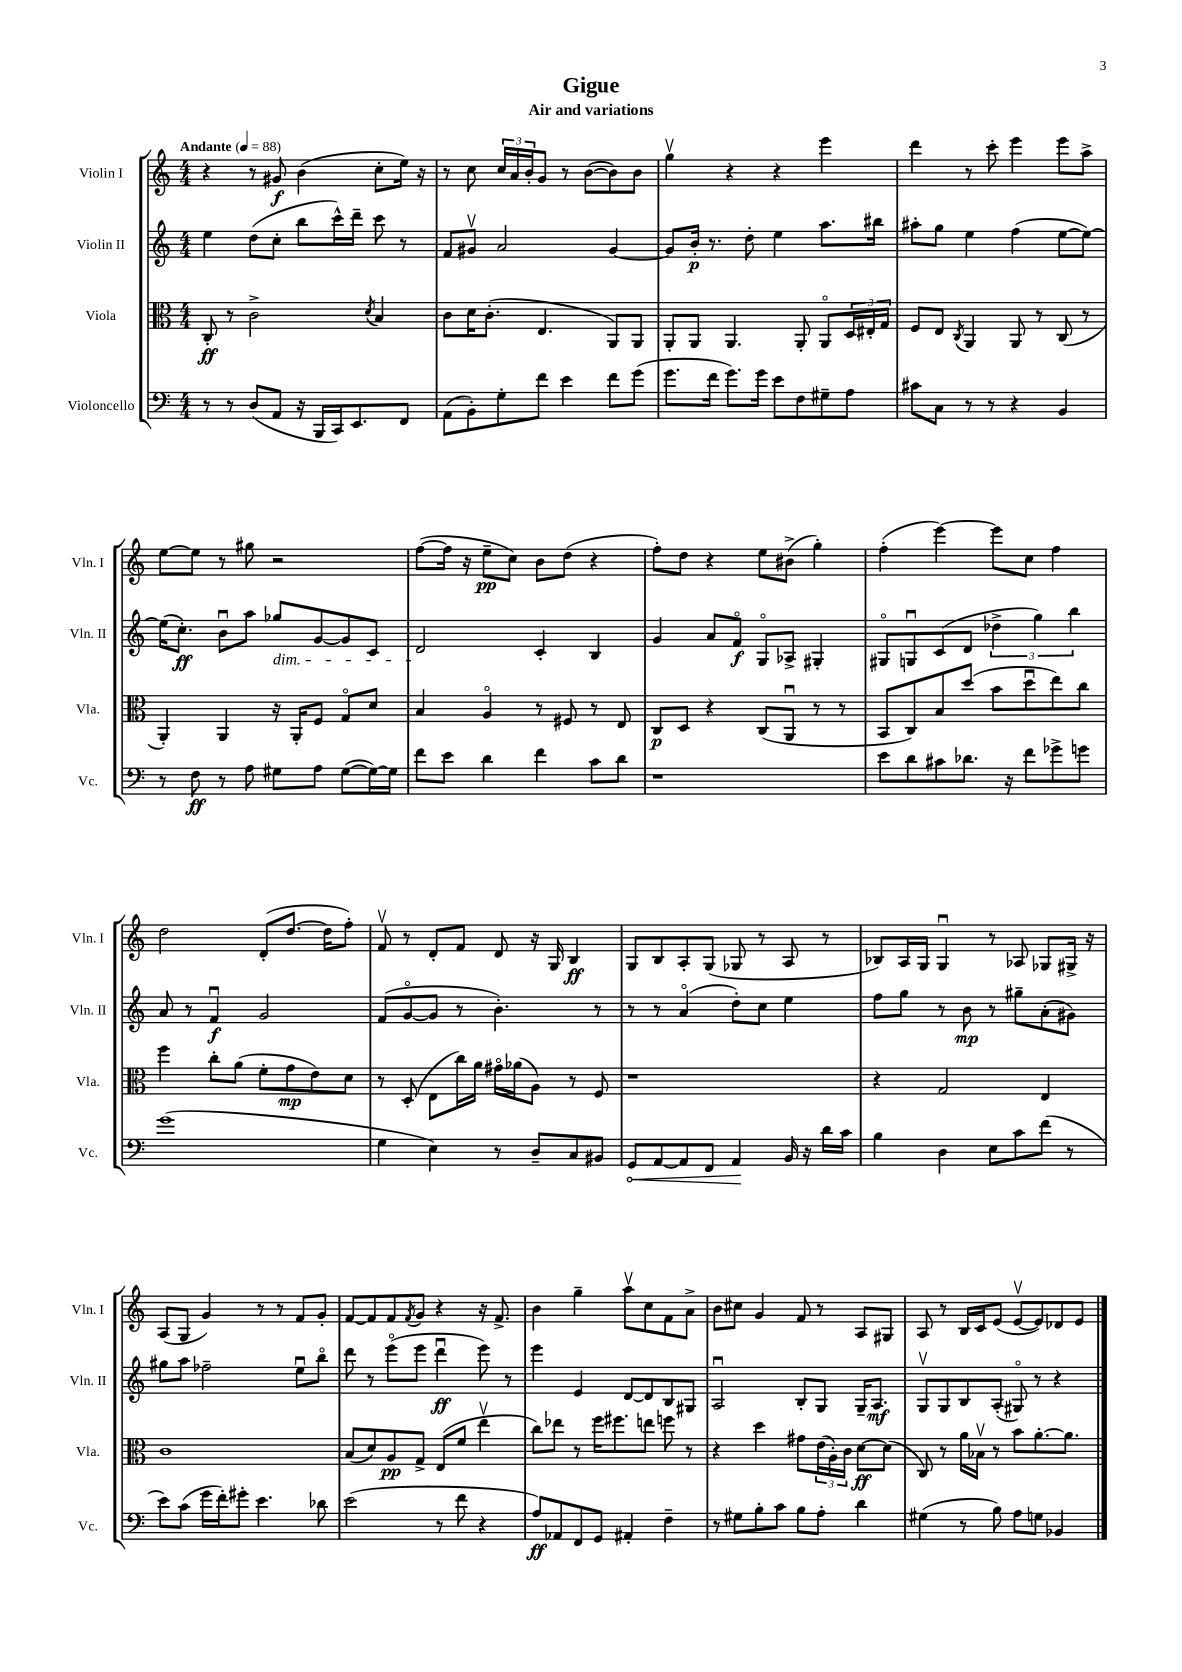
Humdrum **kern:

**kern	**dynam	**kern	**dynam	**kern	**dynam	**kern	**dynam
*part4	*part4	*part3	*part3	*part2	*part2	*part1	*part1
*staff4	*staff4	*staff3	*staff3	*staff2	*staff2	*staff1	*staff1
*I"Violoncello	*	*I"Viola	*	*I"Violin II	*	*I"Violin I	*
*I'Vc.	*	*I'Vla.	*	*I'Vln. II	*	*I'Vln. I	*
*clefF4	*	*clefC3	*	*clefG2	*	*clefG2	*
*k[]	*	*k[]	*	*k[]	*	*k[]	*
*M4/4	*	*M4/4	*	*M4/4	*	*M4/4	*
*MM88	*	*MM88	*	*MM88	*	*MM88	*
=1	=1	=1	=1	=1	=1	=1	=1
!	!	!	!	!	!	!LO:TX:a:B:t=Andante	!
8r	.	8C'/	ff	4ee\	.	4r	.
8r	.	8r	.	.	.	.	.
(8D/L	.	2c^\	.	(8dd\L	.	8r	.
8AA/J	.	.	.	8cc'\J	.	8g#X/	f
16r	.	.	.	8bb\L	.	(4b\	.
16BBB/LL	.	.	.	.	.	.	.
16CC/J)	.	.	.	16ccc^^\L)	.	.	.
8.EE/	.	.	.	16ddd~\JJ	.	.	.
.	.	8qd/	.	.	.	.	.
.	.	4B/	.	8ccc\	.	8cc'\L	.
8FF/J	.	.	.	8r	.	16ee\Jk)	.
.	.	.	.	.	.	16r	.
=2	=2	=2	=2	=2	=2	=2	=2
(8AA\L	.	8c\L	.	8f/L	.	8r	.
8BB'\)	.	16d\K	.	8g#Xv/J	.	8cc\	.
.	.	(8.c'\J	.	.	.	.	.
8G'\	.	.	.	2a/	.	24cc/LL	.
.	.	.	.	.	.	24a/	.
.	.	.	.	.	.	24b'/J	.
8f\J	.	4.E/	.	.	.	8g/J	.
4e\	.	.	.	.	.	8r	.
.	.	.	.	.	.	([8b\L	.
8f\L	.	8AA/L)	.	[4g#/	.	8b\])	.
(8g\J	.	8AA/J	.	.	.	8b\J	.
=3	=3	=3	=3	=3	=3	=3	=3
8.g\L	.	8AA'/L	.	8g#/L]	.	4ggv\	.
.	.	8AA/J	.	16b'/Jk	p	.	.
16f\Jk	.	.	.	8.r	.	.	.
8.g\L)	.	4.AA/	.	.	.	4r	.
.	.	.	.	8dd'\	.	.	.
16g\Jk	.	.	.	.	.	.	.
8e\L	.	.	.	4ee\	.	4r	.
8F\	.	8AA'/	.	.	.	.	.
8G#X~\	.	8AA/L	.	8.aa\L	.	4eee\	.
8A\J	.	24D/L	.	.	.	.	.
.	.	24E#X'/	.	.	.	.	.
.	.	.	.	16bb#X\Jk	.	.	.
.	.	24G/JJ	.	.	.	.	.
=4	=4	=4	=4	=4	=4	=4	=4
8c#X\L	.	8F/L	.	8aa#X'\L	.	4ddd\	.
8C\J	.	8E/J	.	8gg\J	.	.	.
.	.	8qC/	.	.	.	.	.
8r	.	4AA/	.	4ee\	.	8r	.
8r	.	.	.	.	.	8ccc'\	.
4r	.	8AA/	.	(4ff\	.	4eee\	.
.	.	8r	.	.	.	.	.
4BB/	.	(8C/	.	[8ee\L	.	8eee\L	.
.	.	8r	.	8ee\J_)	.	8aa^\J	.
!!LO:LB:g=z
=5	=5	=5	=5	=5	=5	=5	=5
8r	.	4AA'/)	.	(16ee\KL]	.	[8ee\L	.
.	.	.	.	8.cc'\J)	ff	.	.
8F\	ff	.	.	.	.	8ee\J]	.
8r	.	4AA/	.	8bu\L	.	8r	.
8A\	.	.	.	8aa\J	.	8gg#X\	.
!	!	!	!	!LO:TX:b:i:t=dim.	!	!	!
8G#X\L	.	16r	.	8gg-X/L	.	2r	.
.	.	16AA'/KL	.	.	.	.	.
8A\J	.	8F/J	.	[8g/	.	.	.
([8G#\L	.	8G/L	.	8g/]	.	.	.
16G#\L_)	.	8d/J	.	8c/J	.	.	.
16G#\JJ]	.	.	.	.	.	.	.
=6	=6	=6	=6	=6	=6	=6	=6
8f\L	.	4B/	.	2d/	.	([8ff\L	.
8e\J	.	.	.	.	.	16ff\Jk]	.
.	.	.	.	.	.	16r	.
4d\	.	4A/	.	.	.	8ee~\L	pp
.	.	.	.	.	.	8cc\J)	.
4f\	.	8r	.	4c'/	.	8b\L	.
.	.	8F#X/	.	.	.	(8dd\J	.
8c\L	.	8r	.	4B/	.	4r	.
8d\J	.	8E/	.	.	.	.	.
=7	=7	=7	=7	=7	=7	=7	=7
1r	.	8C/L	p	4g/	.	8ff'\L)	.
.	.	8D/J	.	.	.	8dd\J	.
.	.	4r	.	8a/L	.	4r	.
.	.	.	.	8f/J	f	.	.
.	.	(8C/L	.	8G/L	.	8ee\L	.
.	.	8AAu/J	.	8A-X^/J	.	(8b#X^\J	.
.	.	8r	.	4G#X'/	.	4gg'\)	.
.	.	8r	.	.	.	.	.
=8	=8	=8	=8	=8	=8	=8	=8
8e\L	.	8BB/L	.	8G#X/L	.	(4ff'\	.
8d\	.	8C/)	.	8Gnu/	.	.	.
8c#X\	.	8B/	.	(8c/	.	[4eee\)	.
8.d-X\J	.	(8dd/J	.	8d/J	.	.	.
.	.	8b\L	.	6dd-X^\	.	8eee\L]	.
16r	.	.	.	.	.	.	.
8f\L	.	8ddu\	.	.	.	8cc\J	.
.	.	.	.	6gg\)	.	.	.
8g-X^\	.	8ee\)	.	.	.	4ff\	.
.	.	.	.	6bb\	.	.	.
8gn\J	.	8cc\J	.	.	.	.	.
!!LO:LB:g=z
=9	=9	=9	=9	=9	=9	=9	=9
(1g	.	4ff\	.	8a/	.	2dd\	.
.	.	.	.	8r	.	.	.
.	.	8cc'\L	.	4fu/	f	.	.
.	.	(8a\J	.	.	.	.	.
.	.	8f'\L	.	2g/	.	(8d'/L	.
.	.	8g\	mp	.	.	[8.dd/J	.
.	.	8e\)	.	.	.	.	.
.	.	.	.	.	.	16dd\KL]	.
.	.	8d\J	.	.	.	8ff'\J)	.
=10	=10	=10	=10	=10	=10	=10	=10
4G\	.	8r	.	(8f/L	.	8fv/	.
.	.	(8D'/	.	[8g/	.	8r	.
4E\)	.	8E\L	.	8g/J]	.	8d'/L	.
.	.	16cc\L)	.	8r	.	8f/J	.
.	.	16a\JJ	.	.	.	.	.
8r	.	16g#X\LL	.	4.b'\)	.	8d/	.
.	.	(16a-X\J	.	.	.	.	.
8D~/L	.	8A\J)	.	.	.	16r	.
.	.	.	.	.	.	16G/	.
8C/	.	8r	.	.	.	4B/	ff
8BB#X/J	.	8F/	.	8r	.	.	.
=11	=11	=11	=11	=11	=11	=11	=11
!	!LO:HP:b	!	!	!	!	!	!
8GG/L	<	1r	.	8r	.	8G/L	.
[8AA/	.	.	.	8r	.	8B/	.
8AA/]	.	.	.	(4a/	.	8A'/	.
8FF/J	.	.	.	.	.	(8G/J	.
4AA/	.	.	.	8dd'\L)	.	8G-X/	.
.	.	.	.	8cc\J	.	8r	.
16BB/	[	.	.	4ee\	.	8A/	.
16r	.	.	.	.	.	.	.
16d\LL	.	.	.	.	.	8r	.
16c\JJ	.	.	.	.	.	.	.
=12	=12	=12	=12	=12	=12	=12	=12
4B\	.	4r	.	8ff\L	.	8B-X/L)	.
.	.	.	.	8gg\J	.	16A/L	.
.	.	.	.	.	.	16G/JJ	.
4D\	.	2G/	.	8r	.	4Gu/	.
.	.	.	.	8b\	mp	.	.
8E\L	.	.	.	8r	.	8r	.
8c\	.	.	.	8gg#X~\L	.	8A-X/	.
(8f\J	.	4E/	.	(8a'\	.	8G-X/L	.
8r	.	.	.	8g#X\J)	.	16G#X^/Jk	.
.	.	.	.	.	.	16r	.
!!LO:LB:g=z
=13	=13	=13	=13	=13	=13	=13	=13
8e\L)	.	1c	.	8gg#X\L	.	(8A/L	.
(8c\J	.	.	.	8aa\J	.	8G/J	.
16g\LL	.	.	.	2ff-X~\	.	4g/)	.
16f'\J)	.	.	.	.	.	.	.
8g#X'\J	.	.	.	.	.	.	.
4.e\	.	.	.	.	.	8r	.
.	.	.	.	.	.	8r	.
.	.	.	.	8eeu\L	.	8f/L	.
8d-X\	.	.	.	8bb\J	.	8g'/J	.
=14	=14	=14	=14	=14	=14	=14	=14
(2e\	.	(8B/L	.	8ddd\	.	[8f/L	.
.	.	8d/)	.	8r	.	8f/]	.
.	.	8A/	pp	(8eee\L	.	8f/	.
.	.	.	.	.	.	8qf/	.
.	.	8G^/J	.	8eee\J	.	8g/J	.
8r	.	(8E/L	.	4dddu\	ff	4r	.
8f\	.	8f/J	.	.	.	.	.
4r	.	4eev\	.	8eee\)	.	16r	.
.	.	.	.	.	.	8.f^/	.
.	.	.	.	8r	.	.	.
=15	=15	=15	=15	=15	=15	=15	=15
8A/L)	ff	8cc\L)	.	4eee\	.	4b\	.
8AA-X/	.	8ee-X\J	.	.	.	.	.
8FF/	.	8r	.	4e/	.	4gg~\	.
8GG/J	.	16ff\KL	.	.	.	.	.
.	.	8.ff#X\	.	.	.	.	.
4AA#X'/	.	.	.	[8d/L	.	8aav\L	.
.	.	8een\J	.	8d/]	.	8cc\	.
4F~\	.	8ffn\	.	8B/	.	8f\	.
.	.	8r	.	8G#X/J	.	8a^\J	.
=16	=16	=16	=16	=16	=16	=16	=16
8r	.	4r	.	2Au/	.	8b\L	.
8G#X\L	.	.	.	.	.	8cc#X\J	.
8B'\	.	4dd\	.	.	.	4g/	.
8c\J	.	.	.	.	.	.	.
8B\L	.	8g#X\L	.	8B'/L	.	8f/	.
8A'\J	.	(24e\L	.	8G/J	.	8r	.
.	.	24A'\)	.	.	.	.	.
.	.	24c\JJ	.	.	.	.	.
4d\	.	[8d\L	ff	16G~/KL	.	8A/L	.
.	.	.	.	8.A/J	mf	.	.
.	.	(8d\J]	.	.	.	8G#X/J	.
=17	=17	=17	=17	=17	=17	=17	=17
(4G#X\	.	8C/)	.	8Gv/L	.	8A/	.
.	.	8r	.	8G/	.	8r	.
8r	.	16a\LL	.	8B/	.	16B/LL	.
.	.	16B-Xv\JJ	.	.	.	16c/J	.
8B\)	.	8r	.	(8A'/J	.	(8e/J	.
8A\L	.	8b\L	.	8G#X/)	.	[8ev/L	.
8Gn\J	.	[8.a'\	.	8r	.	8e/])	.
4BB-X/	.	.	.	4r	.	8d-X/	.
.	.	8.a\J]	.	.	.	.	.
.	.	.	.	.	.	8e/J	.
==	==	==	==	==	==	==	==
*-	*-	*-	*-	*-	*-	*-	*-
